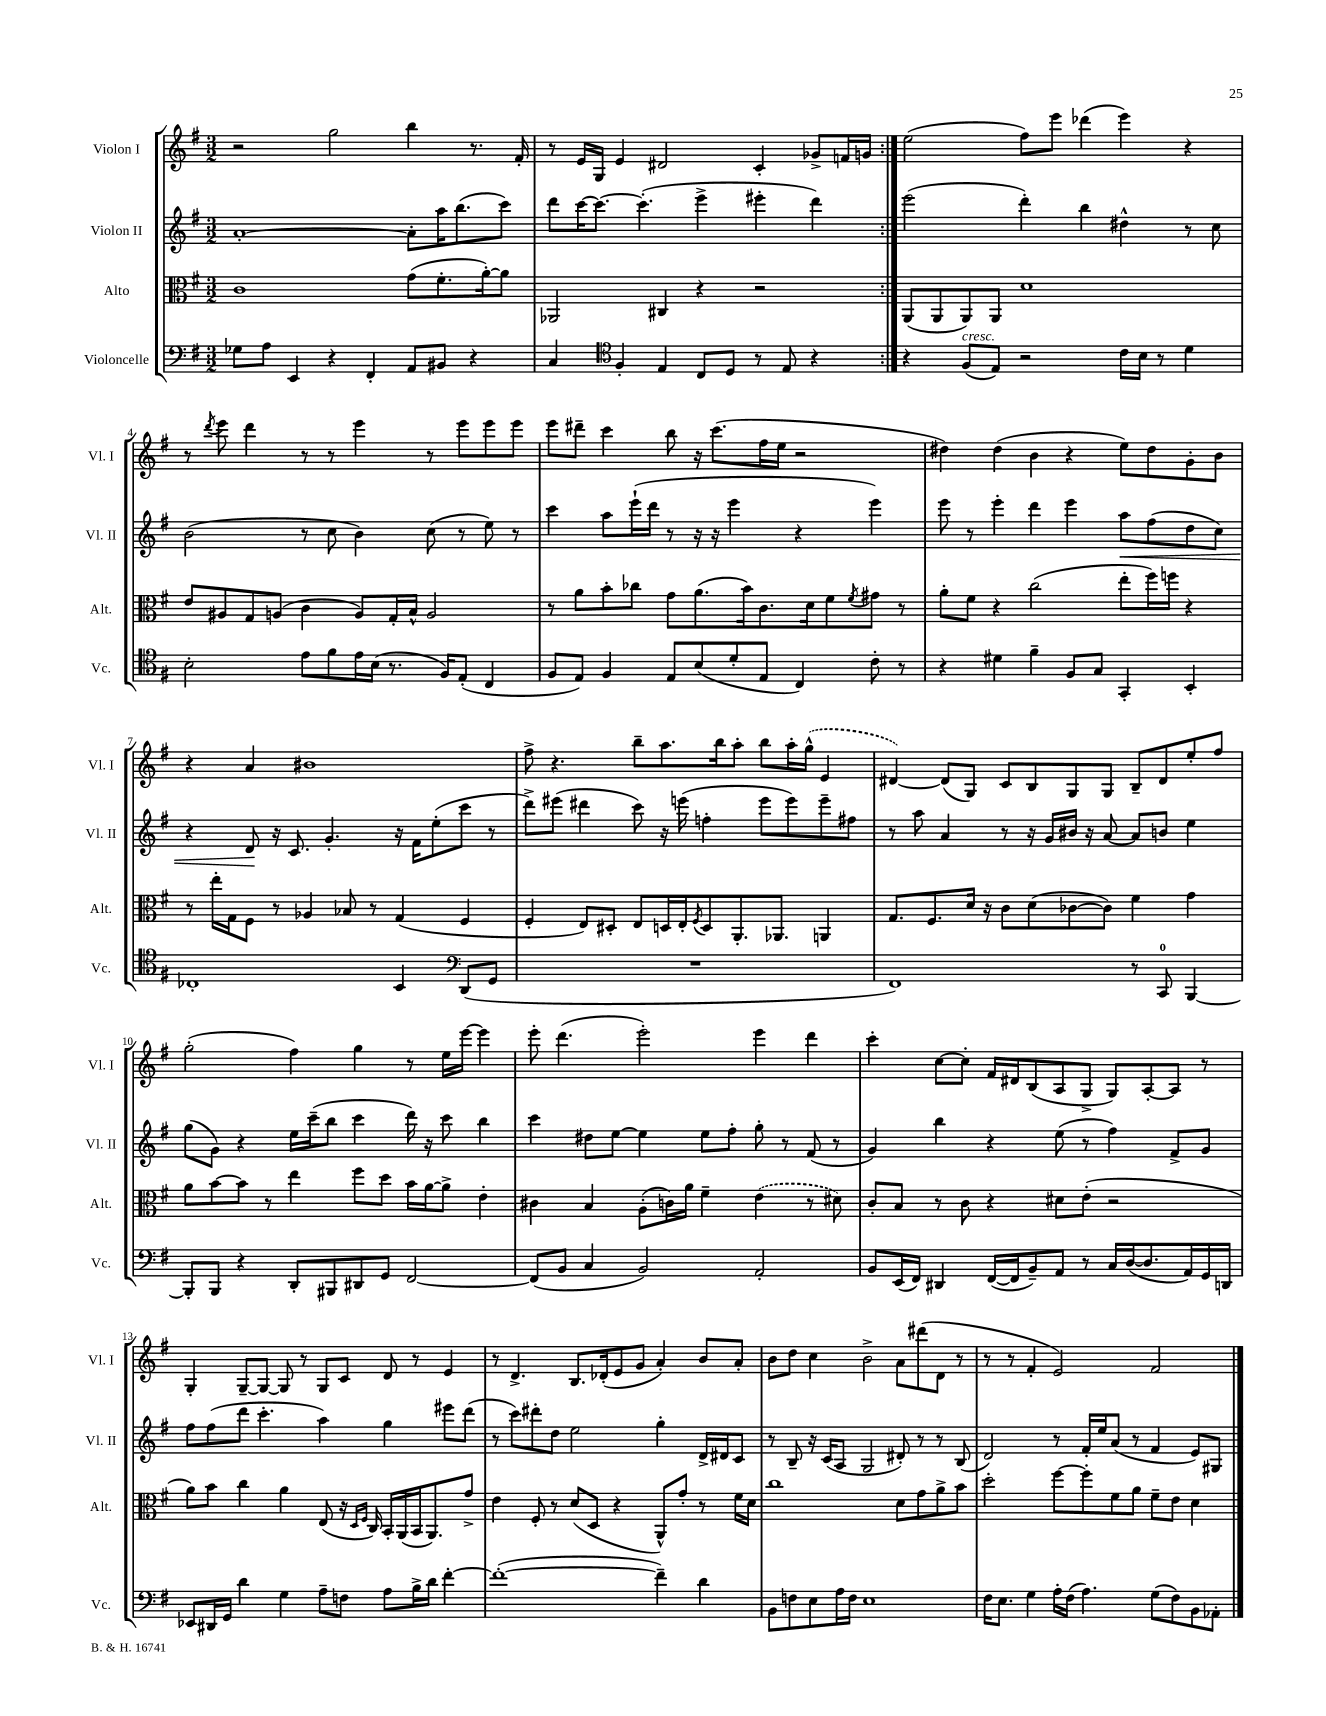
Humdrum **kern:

**kern	**kern	**kern	**kern
*staff4	*staff3	*staff2	*staff1
*clefF4	*clefC3	*clefG2	*clefG2
*k[f#]	*k[f#]	*k[f#]	*k[f#]
*M3/2	*M3/2	*M3/2	*M3/2
8G-\L	1c	[1a'	2r
8A\J	.	.	.
4EE/	.	.	.
4r	.	.	2gg\
4FF#'/	.	.	.
8AA/L	(8g\L	8a'\]L	4bb\
8BB#/J	8.f#'\	16aa\K	.
.	.	(8.bb\	.
4r	.	.	8.r
.	[16a'\k)	.	.
.	8a\]J	8ccc\J)	.
.	.	.	16f#'/
=	=	=	=
4C/	2AA-/	8ddd\L	8r
.	.	[16ccc\K	16e/LL
.	.	8.ccc\_J	16G/JJ
*clefC4	*	*	*
4F#'/	.	.	4e/
.	.	(4.ccc'\]	.
4E/	4C#/	.	2d#/
8C/L	4r	4eee^\	.
8D/J	.	.	.
8r	2r	4eee#'\	4c'/
8E/	.	.	.
4r	.	4ddd\)	8g-^/L
.	.	.	16f/L
.	.	.	16g/JJ
=:|!	=:|!	=:|!	=:|!
4r	(8AA/L	(2eee\	(2ee\
.	8AA/	.	.
(8F#/L	8AA/)	.	.
8E/J)	8AA/J	.	.
2r	1d	4ddd'\)	8ff#\L)
.	.	.	8eee\J
.	.	4bb\	(4ddd-\
16c\LL	.	4dd#^^\	4eee\)
16B\JJ	.	.	.
8r	.	.	.
4d\	.	8r	4r
.	.	8cc\	.
=	=	=	=
2B'\	8e/L	(2b\	8r
.	.	.	8qddd/
.	8A#/	.	8eee\
.	8G/	.	4ddd\
.	(8A/J	.	.
8e\L	4c\	8r	8r
8f#\	.	8cc\	8r
16e\L	8A/L)	4b\)	4eee\
(16B\JJ	.	.	.
8.r	16G'/L	.	.
.	16B^^/JJ	.	.
.	2A/	(8cc\	8r
16F#/LK)	.	.	.
(8E'/J	.	8r	8eee\L
4C/	.	8ee\)	8eee\
.	.	8r	8eee\J
=	=	=	=
8F#/L	8r	4ccc\	8eee\L
8E/J)	8a\L	.	8ddd#~\J
4F#/	8b'\	8aa\L	4ccc\
.	8cc-\J	(16eee`\L	.
.	.	16ddd\JJ	.
8E/L	8g\L	8r	8bb\
(8B/	(8.a\	16r	16r
.	.	16r	(8.ccc\L
8d'/	.	4eee\	.
.	16b\k)	.	.
8E/J	8.c\	.	16ff#\L
.	.	.	16ee\JJ
4C/)	.	4r	2r
.	16d\k	.	.
.	8f#\	.	.
.	8qf#/	.	.
8c'\	8g#\J	4eee\)	.
8r	8r	.	.
=	=	=	=
4r	8a'\L	8eee\	4dd#\)
.	8f#\J	8r	.
4d#\	4r	4eee'\	(4dd#\
4f#~\	(2cc\	4ddd\	4b\
8F#/L	.	4eee\	4r
8G/J	.	.	.
4GG'/	8ee'\L	8aa\L	8ee\L)
.	16ff#\L)	(8ff#\	8dd#\
.	16ff\JJ	.	.
4BB'/	4r	8dd\	8g'\
.	.	8cc\J)	8b\J
=	=	=	=
1C-'	8r	4r	4r
.	16ee'\LL	.	.
.	16G\J	.	.
.	8F#\J	8d/	4a/
.	8r	16r	.
.	.	8.c/	.
.	4A-/	.	1b#
.	.	4.g'/	.
.	8B-/	.	.
.	8r	.	.
4BB/	(4G/	16r	.
.	.	16f#\LK	.
.	.	(8ee'\	.
*clefF4	*	*	*
(8DD/L	4F#/	8ccc\J	.
8GG/J	.	8r	.
=	=	=	=
1.r	4F#'/	8ddd^\L)	8ff#^\
.	.	(8eee#\J	4.r
.	8E/L)	4ddd#\	.
.	8D#'/J	.	.
.	8E/L	8ccc\)	8bb~\L
.	16D/L	16r	8.aa\
.	16E'/J	(16eee\	.
.	8qF#/	.	.
.	8D/	4ff'\	.
.	.	.	16bb\k
.	8.AA'/	.	8aa'\J
.	.	8eee\L	8bb\L
.	8.AA-/J	.	.
.	.	8eee\)	16aa'\L
.	.	.	(16gg^^\JJ
.	4AA/	8eee~\	4e/
.	.	8ff#\J	.
=	=	=	=
1FF#)	8.G/L	8r	[4d#/)
.	.	8aa\	.
.	8.F#/	.	.
.	.	4a/	(8d#/]L
.	16d/Jk	.	8G/J)
.	16r	.	.
.	8c\L	8r	8c/L
.	(8d\	16r	8B/
.	.	16g/LL	.
.	[8c-\	16b#/JJ	8G/
.	.	16r	.
.	8c-\]J)	[8a/	8G/J
8r	4f#\	8a/]L	8B~/L
8CC/	.	8b/J	8d#/
[4BBB/	4g\	4ee\	8ee'/
.	.	.	8ff#/J
=	=	=	=
8BBB'/]L	8a\L	(8gg\L	(2gg'\
8BBB/J	[8b\	8g\J)	.
4r	8b\]J	4r	.
.	8r	.	.
8DD'/L	4ee\	16ee\LL	4ff#\)
.	.	(16ccc~\J	.
8BBB#/	.	8bb\J	.
8DD#/	8ff#\L	4ccc\	4gg\
8GG/J	8dd\J	.	.
[2FF#/	16b\LL	16ddd\)	8r
.	[16a\J	16r	.
.	8a^\]J	8ccc\	16ee\LL
.	.	.	[16eee\JJ
.	4e'\	4bb\	4eee\]
=	=	=	=
(8FF#/]L	4c#\	4ccc\	8eee'\
8BB/J	.	.	(4.ddd\
4C/	4B/	8dd#\L	.
.	.	[8ee\J	.
2BB/)	(8A'\L	4ee\]	2eee'\)
.	16c\L)	.	.
.	16a\JJ	.	.
.	4f#~\	8ee\L	.
.	.	8ff#'\J	.
2AA'/	(4e\	8gg'\	4eee\
.	.	8r	.
.	8r	(8f#/	4ddd\
.	8d#\)	8r	.
=	=	=	=
8BB/L	8c'/L	4g/)	4ccc'\
(16EE/L	8B/J	.	.
16FF#/JJ)	.	.	.
4DD#/	8r	4bb\	[8cc\L
.	8c\	.	8cc'\]J
([16FF#/LL	4r	4r	16f#/LL
16FF#/]J	.	.	16d#/J
8BB~/)	.	.	(8B/
8AA/J	8d#\L	(8ee\	8A/
8r	(8e'\J	8r	8G^/J
16C/LL	2r	4ff#\)	8G/L)
([16D/J	.	.	.
8.D/]	.	.	[8A'/
.	.	8f#^/L	8A/]J
16AA/L)	.	.	.
16GG/	.	8g/J	8r
16DD/JJ	.	.	.
=	=	=	=
8EE-/L	8a\L)	8ff#\L	4G'/
16DD#/L	8b\J	(8ff#\	.
16GG/JJ	.	.	.
4d\	4cc\	8ddd\J	[8G~/L
.	.	4.ccc'\	8G/_J
4G\	4a\	.	8G/]
.	.	.	8r
8A~\L	(8E/	4aa\)	8G/L
8F\J	16r	.	8c/J
.	16qqD/LL	.	.
.	16qqF#/JJ	.	.
.	16C/)	.	.
8A\L	16BB'/LL	4gg\	8d/
.	(16AA/	.	.
16B^\L	16BB/J	.	8r
16d\JJ	8.AA/)	.	.
[4f#'\	.	8eee#\L	4e/
.	8g^/J	(8ddd\J	.
=	=	=	=
(1f#'_	4e\	8r	8r
.	.	8ccc\L)	4.d^/
.	8F#'/	8ddd#'\	.
.	8r	8dd\J	.
.	(8d/L	2ee\	8.B/L
.	8D/J	.	.
.	.	.	(16d-'/k
.	4r	.	8e/
.	.	.	8g/J
4f#~\])	8AA^^/L)	4gg'\	4a'/)
.	8g'/J	.	.
4d\	8r	16d^/LL	8b/L
.	.	16d#/J	.
.	16f#\LL	8c/J	8a'/J
.	16d\JJ	.	.
=	=	=	=
8BB\L	1cc	8r	8b\L
8F\	.	8B~/	8dd\J
8E\	.	16r	4cc\
.	.	(16c/LK	.
16A\L	.	8A/J	.
16F\JJ	.	.	.
1E	.	2G/	2b^\
.	8d\L	8d#'/)	8a\L
.	8g\	8r	(8ddd#\
.	8a^\	8r	8d\J
.	8b\J	(8B/	8r
=	=	=	=
16F#\LK	2dd'\	2d/)	8r
8.E\J	.	.	.
.	.	.	8r
4G\	.	.	4f#'/
16A'\LL	[8ff#\L	8r	2e/)
(16F#\JJ	.	.	.
4.A\)	8ff#'\]	16f#'/LL	.
.	.	16ee/J	.
.	8f#\	(8a/J	.
.	8a\J	8r	.
(8G\L	8f#~\L	4f#/	2f#/
8F#\)	8e\J	.	.
8BB\	4d\	8e/L)	.
8AA-'\J	.	8G#/J	.
==	==	==	==
*-	*-	*-	*-
